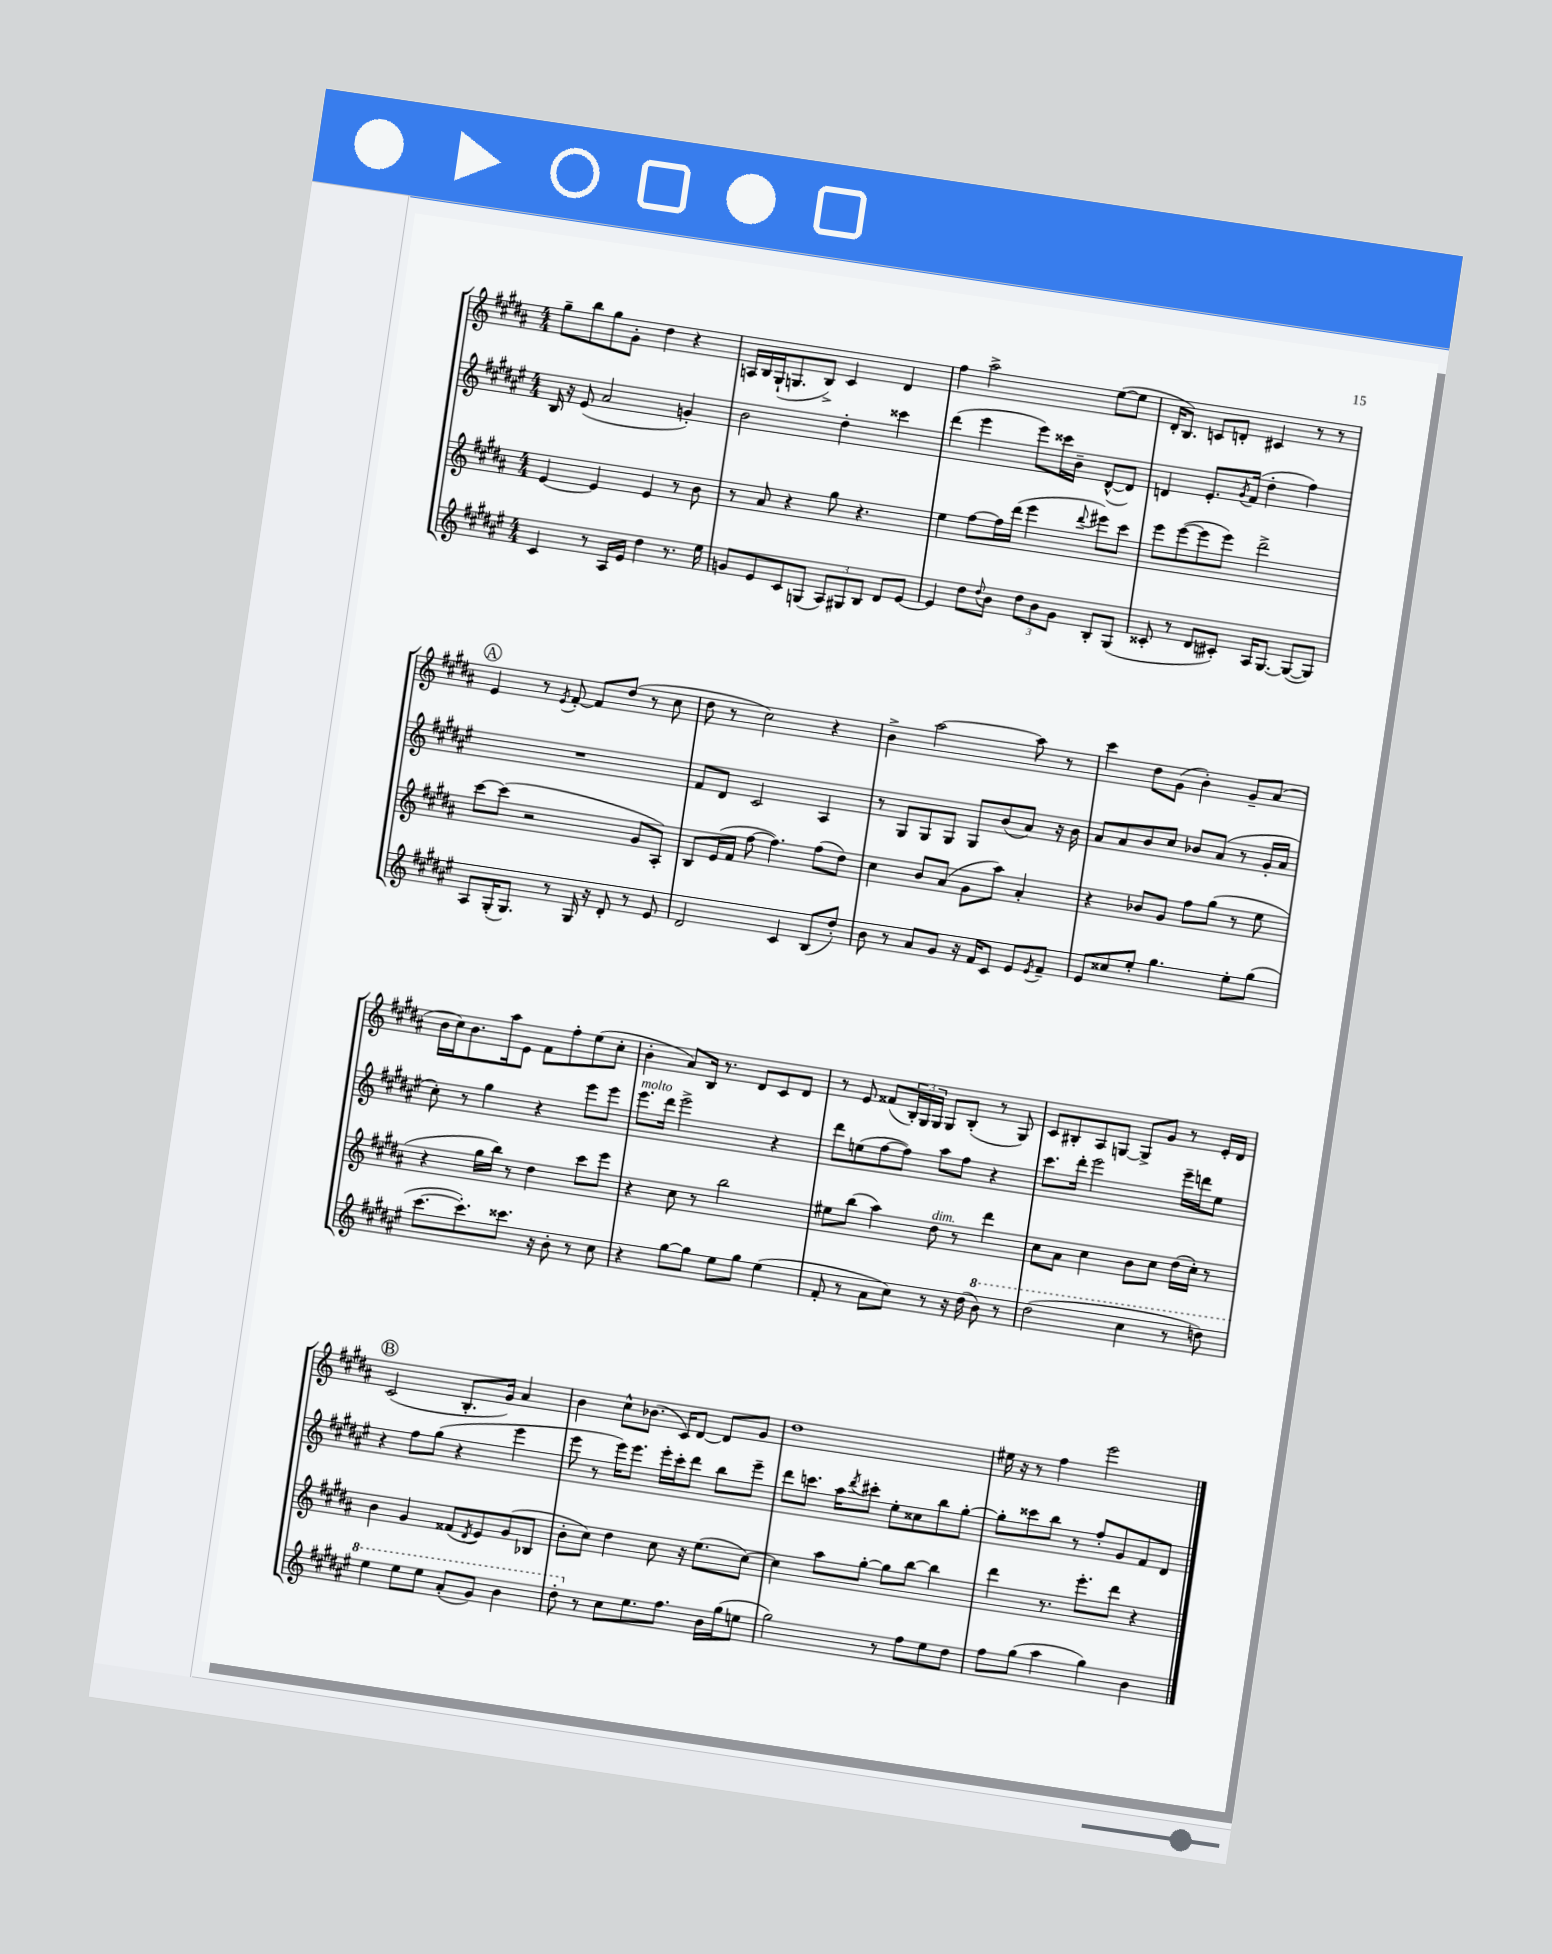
<<
\new StaffGroup <<
\new Staff = "s0" {
    \clef treble \key b \major \numericTimeSignature \time 4/4
    gis''8-- b''8 gis''8 gis'8-. dis''4 r4 |
    a16 b16 gis16-!( g8. b8->) cis'4 dis'4 |
    fis''4 ais''2-> e''8~( e''8 |
    dis'16-. b8.) c'8 d'8-. cis'4 r8 r8 |
    \mark \markup { \circle "A" } e'4 r8 \acciaccatura { e'8 } fis'8~-. fis'8 dis''8( r8 cis''8 |
    dis''8 r8 cis''2) r4 |
    b'4-> ais''2~ ais''8 r8 |
    cis'''4 dis''8 gis'8( b'4-.) gis'8-- ais'8( |
    b'16 cis''16) b'8. ais''16 e'8 fis'8 fis''8-. e''8( cis''8-. |
    b'4-. ais'8) b16 r8. dis'8 cis'8 dis'8 |
    r8 e'8 fisis'8( \tuplet 3/2 { b16-.) gis16 gis16 } gis8 b8-.( r8 gis8) |
    cis'8 bis8-. ais8 g8~ g8-> gis'8 r8 e'16-. dis'16 |
    \mark \markup { \circle "B" } cis'2( b8.-. gis'16) ais'4 |
    b'4 cis''8-^ bes'8.( cis'16) dis'8~ dis'8 gis'8 |
    dis''1 |
    eis''16 r16 r8 fis''4 e'''2 \bar "|." |
}
\new Staff = "s1" {
    \clef treble \key fis \major \numericTimeSignature \time 4/4
    b16 r16 eis'8( ais'2 g'4-.) |
    b'2 dis''4-. cisis'''4 |
    dis'''4( eis'''4 eis'''8) cisis'''16 b'16-- dis'8~-^( dis'8) |
    d'4 eis'8.-. \acciaccatura { gis'8 } fis'16( dis''4-. fis''4) |
    \mark \markup { \circle "A" } R1 |
    fis'8 dis'8 cis'2 ais4 |
    r8 gis8 gis8 gis8 gis8 b'8( ais'8) r16 b'16 |
    ais'8 ais'8 b'8 cis''8 bes'8 ais'8( r8 gis'16-. ais'16 |
    cis''8-.) r8 gis''4 r4 eis'''8 eis'''8 |
    eis'''8.^\markup { \italic "molto" } dis'''16 eis'''2-> r4 |
    dis'''8 e''8( fis''8~ fis''8) ais''8 fis''8 r4 |
    cis'''8. dis'''16-. eis'''2 eis'''16-- d'''16 eis''8 |
    \mark \markup { \circle "B" } r4 fis''8 gis''8( r4 eis'''4 |
    eis'''8 r8 eis'''16) eis'''8. eis'''16-. cis'''16-. dis'''8 b''8 eis'''8-- |
    dis'''8 c'''8. ais''16 \acciaccatura { dis'''8 } cis'''8-. eis''8-. cisis''8 b''8 gis''8~-. |
    gis''8-. cisis'''8 b''8 r8 fis''8-. gis'8 fis'8 dis'8 \bar "|." |
}
\new Staff = "s2" {
    \clef treble \key b \major \numericTimeSignature \time 4/4
    e'4~ e'4 e'4 r8 b'8 |
    r8 ais'8 r4 gis''8 r4. |
    e''4 fis''8~ fis''16 dis'''16( e'''4 \appoggiatura { dis'''8 } eis'''8) cis'''8 |
    e'''8 e'''8~( e'''8 e'''8) dis'''2-> |
    \mark \markup { \circle "A" } cis'''8~ cis'''8( r2 gis'8 ais8-.) |
    b8 e'16( fis'16 fis''8~ fis''4.) fis''8( dis''8) |
    cis''4 b'8 ais'8( gis'8 ais''8) ais'4-. |
    r4 bes'8 gis'8 fis''8 gis''8( r8 e''8 |
    r4 gis''16 b''16) r8 dis''4 cis'''8 e'''8 |
    r4 cis''8 r8 b''2 |
    eis''8 b''8( ais''4) dis''8^\markup { \italic "dim." } r8 dis'''4 |
    cis''8 ais'8 cis''4 b'8 cis''8 dis''16( cis''16-.) r8 |
    \mark \markup { \circle "B" } b'4 gis'4 fisis'8( \acciaccatura { dis'8 } e'8) gis'8( bes8 |
    b'8-. cis''8) dis''4 cis''8 r16 e''8.( cis''8~) |
    cis''4 ais''8 gis''8~-. gis''8 b''8~ b''4 |
    dis'''4 r8. e'''8.-. dis'''8 r4 \bar "|." |
}
\new Staff = "s3" {
    \clef treble \key fis \major \numericTimeSignature \time 4/4
    cis'4 r8 ais16 eis'16 dis''4 r8. eis''16 |
    g'8 eis'8 cis'8 g8( \tuplet 3/2 { ais8) gis8 b8 } dis'8 eis'8~ |
    eis'4 dis''8 \appoggiatura { dis''8 } b'8 \tuplet 3/2 { dis''8 b'8 gis'8 } b8-. gis8( |
    cisis'8-. r8 dis'8 cis'8-.) ais16 gis8.~ gis8~( gis8) |
    \mark \markup { \circle "A" } ais8 gis16-.( gis8.) r8 gis16 r16 dis'8-. r8 eis'8 |
    dis'2 cis'4 b8( dis''8-.) |
    b'8 r8 ais'8 gis'8 r16 fis'16 cis'8 eis'8 \acciaccatura { eis'8 } fis'8-- |
    eis'8 cisis''8 eis''8-. gis''4. eis''8-. gis''8( |
    cis'''8.~ cis'''8.-.) cisis'''8. r16 b'8-. r8 cis''8 |
    r4 gis''8~ gis''8 eis''8 gis''8 eis''4( |
    fis'8-. r8 ais'8 cis''8) r8 r16 dis''16( \ottava #1 b''8) r8 |
    dis'''2( cis'''4 r8 d'''8) |
    \mark \markup { \circle "B" } eis'''4 eis'''8 eis'''8 ais''8-.( gis''8) b''4 |
    dis'''8-. \ottava #0 r8 cis''8 eis''8. fis''8. b'16 gis''16( e''8 |
    gis''2) r8 fis''8 eis''8 dis''8 |
    fis''8 gis''8( ais''4 gis''4) b'4 \bar "|." |
}
>>
>>
\layout { \context { \Score \remove "Bar_number_engraver" } }
